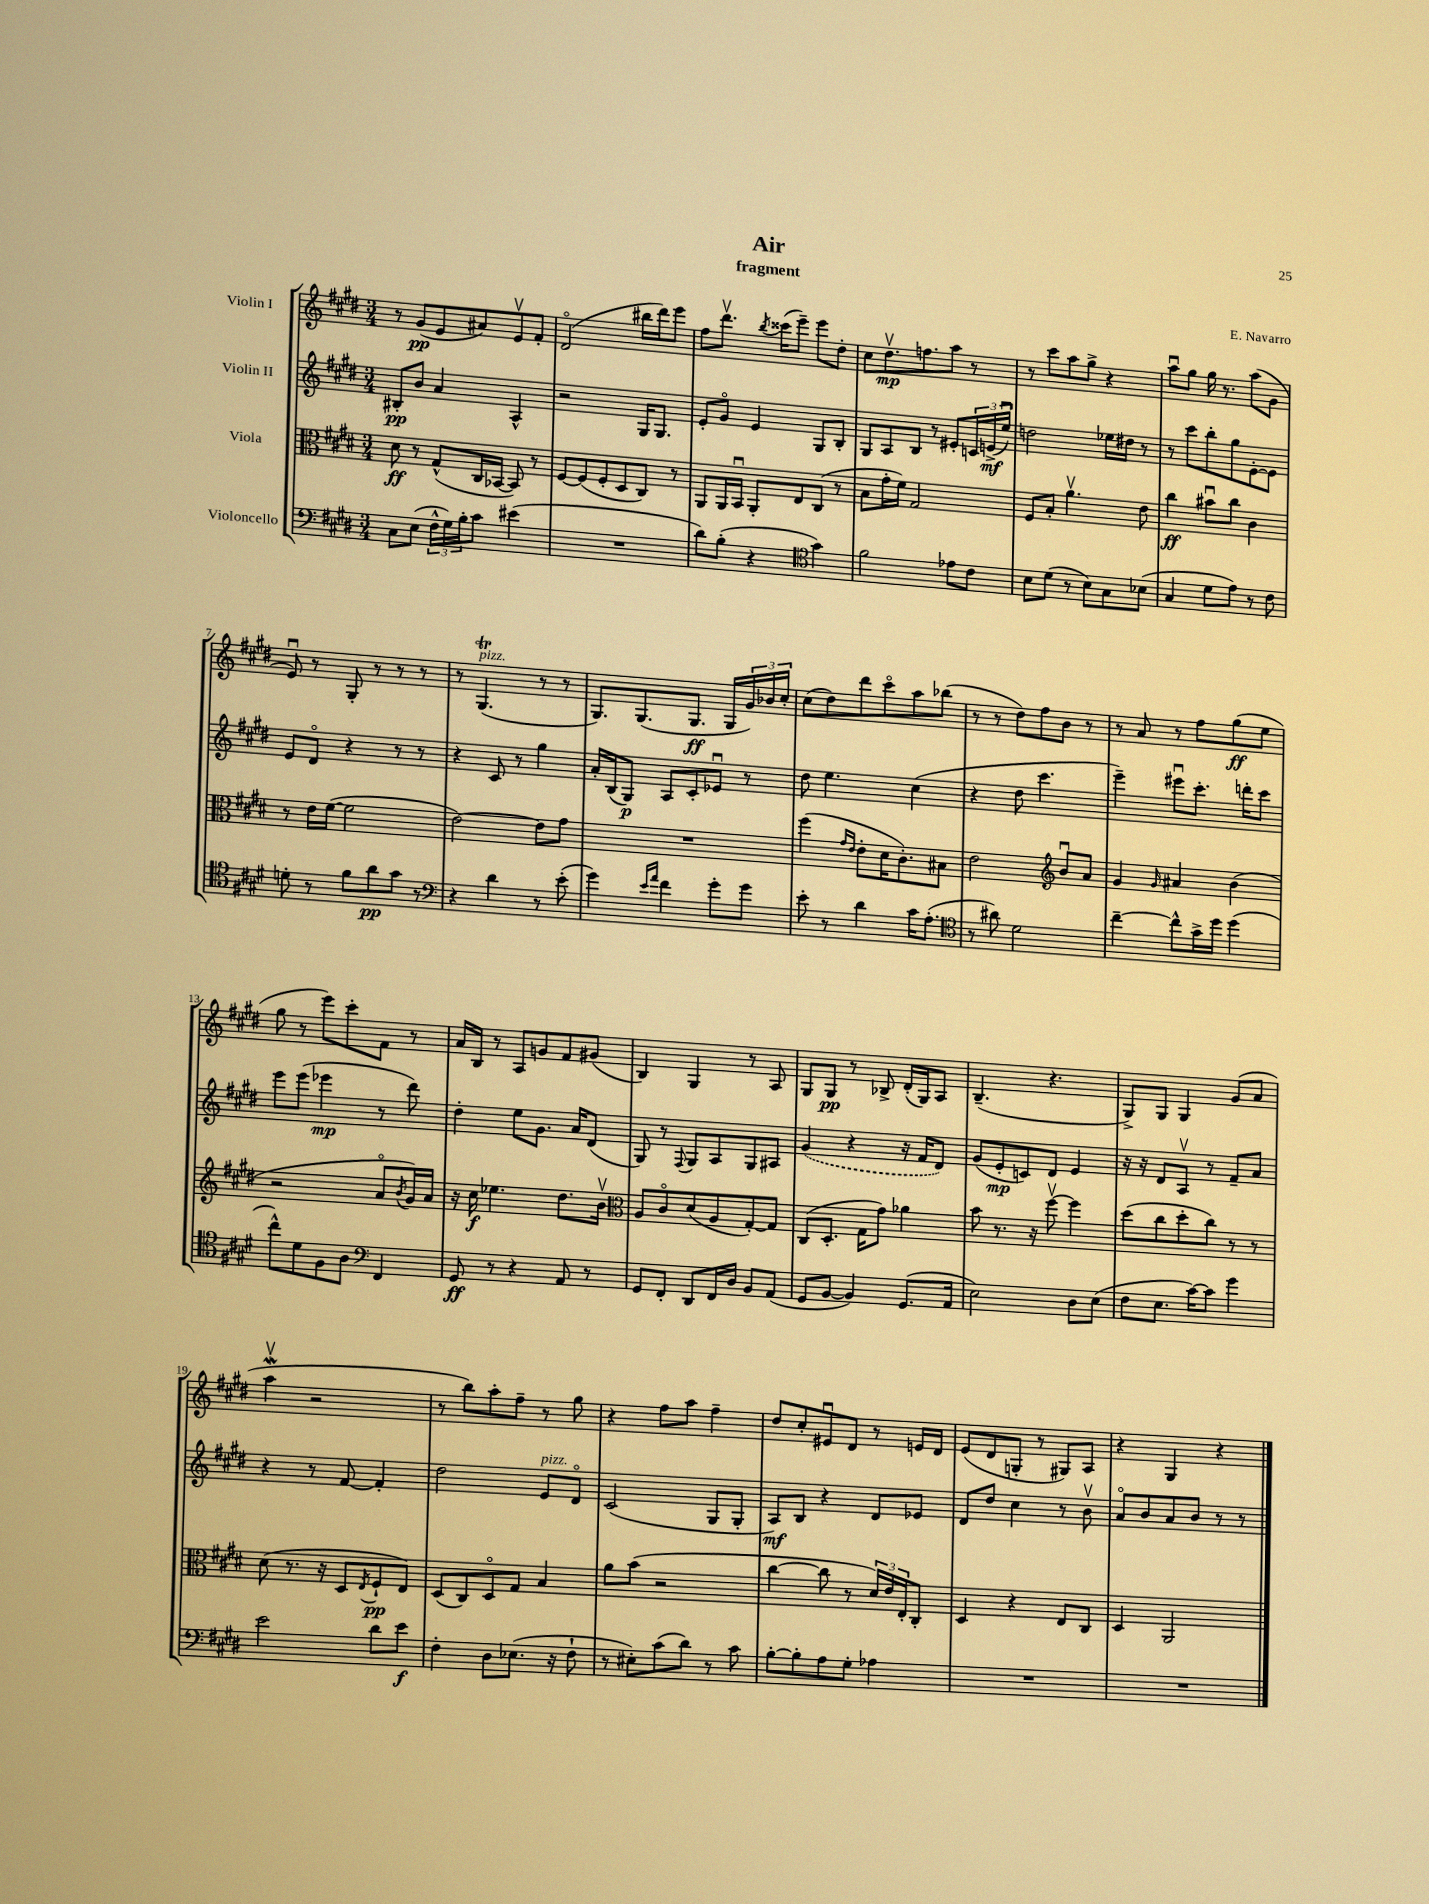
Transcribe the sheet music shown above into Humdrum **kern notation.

**kern	**kern	**kern	**kern
*staff4	*staff3	*staff2	*staff1
*clefF4	*clefC3	*clefG2	*clefG2
*k[f#c#g#d#]	*k[f#c#g#d#]	*k[f#c#g#d#]	*k[f#c#g#d#]
*M3/4	*M3/4	*M3/4	*M3/4
8C#\L	8d#\	8B#'/L	8r
(8E\J	8r	8b/J	(8g#/L
24F#^^\LL	(8G#^^/L	4a/	8e/
24G#\)	.	.	.
24B'\J	.	.	.
8c#\J	16C#/L	.	8a#/)
.	[16BB-/JJ	.	.
(4e#\	8BB-/])	4A^^/	8ev/
.	8r	.	8f#'/J
=	=	=	=
2.r	[8F#/L	2r	(2d#o/
.	(8F#/]	.	.
.	8F#'/	.	.
.	8D#/	.	.
.	8C#/J)	16G#/LK	16bb#\LL
.	.	8.G#/J	16ddd#\J)
.	8r	.	8eee\J
=	=	=	=
8d#\L)	8AA/L	8e'/L	8ff#\L
(8B'\J	16AA/L	8g#o/J	8.ddd#v\J
.	16BBu/JJ	.	.
4r	8AA'/L	4e/	.
.	.	.	8qbb/
.	.	.	(16ccc##\LK
.	8E/	.	8eee~\J)
*clefC4	*	*	*
4g#\)	(8C#/J	8G#/L	8eee\L
.	8r	8B'/J	8dd#'\J
=	=	=	=
2f#\	8B\L	8G#/L	8cc#\L
.	16g#'\L	8A/	8.dd#v\
.	16f#\JJ)	.	.
.	2G#/	8B/J	.
.	.	.	8.ff\
.	.	8r	.
8e-\L	.	8e#'/L	8aa\J
8c#\J	.	24c/L	8r
.	.	(24e^/	.
.	.	24eeu/JJ)	.
=	=	=	=
8B\L	8F#/L	2dd\	8r
(8d#\J	8B'/J	.	8ccc#\L
8r	4.av\	.	8aa\
8B\L)	.	.	8gg#^\J
8G#\	.	16ee-\LL	4r
.	.	16dd#\JJ	.
(8B-\J	8e\	8r	.
=	=	=	=
4G#/	4cc#\	8r	8aau\L
.	.	8ccc#\L	8gg#\J
8d#\L	8b#u\L	8bb'\	16gg#\
.	.	.	8.r
8e\J)	8cc#\J	8gg#\	.
8r	4c#\	[8e'\	(8aa\L
8c#\	.	8e\]J	8g#\J
=	=	=	=
8d'\	8r	8e/L	8eu/)
8r	16e\LL	8d#o/J	8r
.	([16f#\JJ	.	.
8f#\L	2f#\]	4r	8G#'/
8a\	.	.	8r
8g#\J	.	8r	8r
8r	.	8r	8r
=	=	=	=
*clefF4	*	*	*
4r	[2e\)	4r	8r
.	.	.	(4.G#/
4d#\	.	8c#/	.
.	.	8r	.
8r	8e\]L	4gg#\	8r
(8e'\	8g#\J	.	8r
=	=	=	=
4g#\)	2.r	16a'/LL	8.G#/L)
.	.	(16B/J	.
.	.	8G#/J)	.
.	.	.	(8.G#/
16qqe/LL	.	.	.
16qqa/JJ	.	.	.
4f#\	.	8A/L	.
.	.	8c#'/	8.G#/J
8g#'\L	.	8e-u/J	.
.	.	.	16G#/LL
8g#\J	.	8r	24g#/)
.	.	.	24b-/
.	.	.	24cc#'/JJ
=	=	=	=
8e'\	(4ff#\	8dd#\	(8cc#\L
8r	.	4.ee\	8dd#\)
.	16qqg#/LL	.	.
.	16qqe/JJ	.	.
4d#\	8e'\L	.	8ddd#\
.	16d#\K	.	8ccc#o\
.	8.c#'\)	.	.
16c#\LK	.	(4cc#\	8aa\
(8.A'\J	.	.	.
.	8B#\J	.	(8bb-\J
=	=	=	=
*clefC4	*	*	*
8r	2e\	4r	8r
8a#\)	.	.	8r
2d#\	.	8dd#\	8dd#\L)
.	.	4.ccc#\	8ff#\
*	*clefG2	*	*
.	8bu/L	.	8b\J
.	8a/J	.	8r
=	=	=	=
[4cc#~\	4g#/	4eee~\)	8r
.	.	.	8a/
.	16qqg#/	.	.
8cc#^^\]L	4a#/	8eee#u\L	8r
16g#^\L	.	8.ccc#'\J	8ff#\L
16dd#\JJ	.	.	.
(4dd#\	(4b\	.	(8gg#\
.	.	16ddd'\LK	.
.	.	8ccc#\J	8ee\J
=	=	=	=
8cc#^^\L)	2r	8eee\L	8gg#\
8d#\	.	(8eee\J	8r
8F#\	.	4eee-\	8eee\L)
8A\J	.	.	8ccc#'\
*clefF4	*	*	*
4FF#/	8ao/L	8r	8f#\J
.	8qb/	.	.
.	16g#/L)	8ddd#\)	8r
.	16a/JJ	.	.
=	=	=	=
8GG#/	16r	4dd#'\	16a/LL
.	16cc#\	.	16B/JJ
8r	4.ee-\	.	8r
4r	.	8ee\L	8A/L
.	.	8.g#\J	8g/
8AA/	8.dd#\L	.	8f#/
.	.	16a/LK	.
8r	.	(8d#/J	(8g#/J
.	16bv\Jk	.	.
=	=	=	=
*	*clefC3	*	*
8GG#/L	8A/L	8G#/)	4B/)
8FF#'/J	8c#o/	8r	.
.	.	8qqF#/	.
8DD#/L	(8d#/	8G#/L	4G#/
16FF#/L	8A/	8A/	.
16D#/JJ	.	.	.
8BB/L	[8G#'/)	8G#/	8r
(8AA/J	8G#/]J	8A#/J	8A/
=	=	=	=
8GG#/L	(8C#/L	(4g#/	8G#/L
[8BB/J	8.D#'/J	.	8G#/J
4BB/])	.	4r	8r
.	16G#\LK	.	.
.	8g#\J)	.	8B-^/
(8.GG#/L	4a-\	16r	(16d#'/LL
.	.	16f#/LK	16G#/J)
.	.	8d#/J)	8A/J
16AA/Jk	.	.	.
=	=	=	=
2E\)	8b\	(8g#/L	(4.B~/
.	8.r	8e'/	.
.	.	8c/)	.
.	16r	.	.
.	[8ff#v\	8d#/J	4.r
8D#\L	4ff#\]	4e/	.
(8E\J	.	.	.
=	=	=	=
8F#\L	(8dd#\L	16r	8G#^/L)
.	.	16r	.
8.E\J	8cc#\	8d#/L	8G#/J
.	8dd#'\	8Av/J	4G#/
[16c#\LK)	.	.	.
8c#\]J	8cc#\J)	8r	.
4g#\	8r	8f#~/L	(8g#/L
.	8r	8a/J	8a/J
=	=	=	=
2e\	(8d#\	4r	4aav\
.	8.r	.	.
.	.	8r	2r
.	16r	.	.
.	8D#/L	[8f#/	.
.	8qE/	.	.
8d#\L	8F#`/	4f#'/]	.
8e\J	8E/J)	.	.
=	=	=	=
4F#'\	(8D#/L	2dd#\	8r
.	8C#/)	.	8bb\L)
8D#\L	8D#o/	.	8aa'\
(8.E-\J	8G#/J	.	8ff#~\J
.	4B/	8e/L	8r
16r	.	.	.
8F#`\	.	8d#o/J	8gg#\
=	=	=	=
8r	8a\L	(2c#/	4r
8E#'\L)	(8b\J	.	.
(8c#\	2r	.	8ff#\L
8d#\J)	.	.	8aa\J
8r	.	8G#/L	4ff#~\
8c#\	.	8G#'/J	.
=	=	=	=
[8B'\L	[4cc#\	8A/L)	8dd#/L
8B'\]	.	8B/J	8cc#'/
8A\	8cc#\]	4r	8e#u/
8G#'\J	8r	.	8d#/J
4A-\	24d#/LL)	8d#/L	8r
.	24e/	.	.
.	24E'/J	.	.
.	8C#'/J	8e-/J	16e/LL
.	.	.	16d#/JJ
=	=	=	=
2.r	4D#/	8d#/L	(8e/L
.	.	8dd#/J	8d#/
.	4r	4cc#\	8G'/J
.	.	.	8r
.	8E/L	8r	8G#/L)
.	8C#/J	8bv\	8A/J
=	=	=	=
2.r	4D#/	8ao/L	4r
.	.	8b/	.
.	2AA/	8a/	4G#/
.	.	8b/J	.
.	.	8r	4r
.	.	8r	.
==	==	==	==
*-	*-	*-	*-
